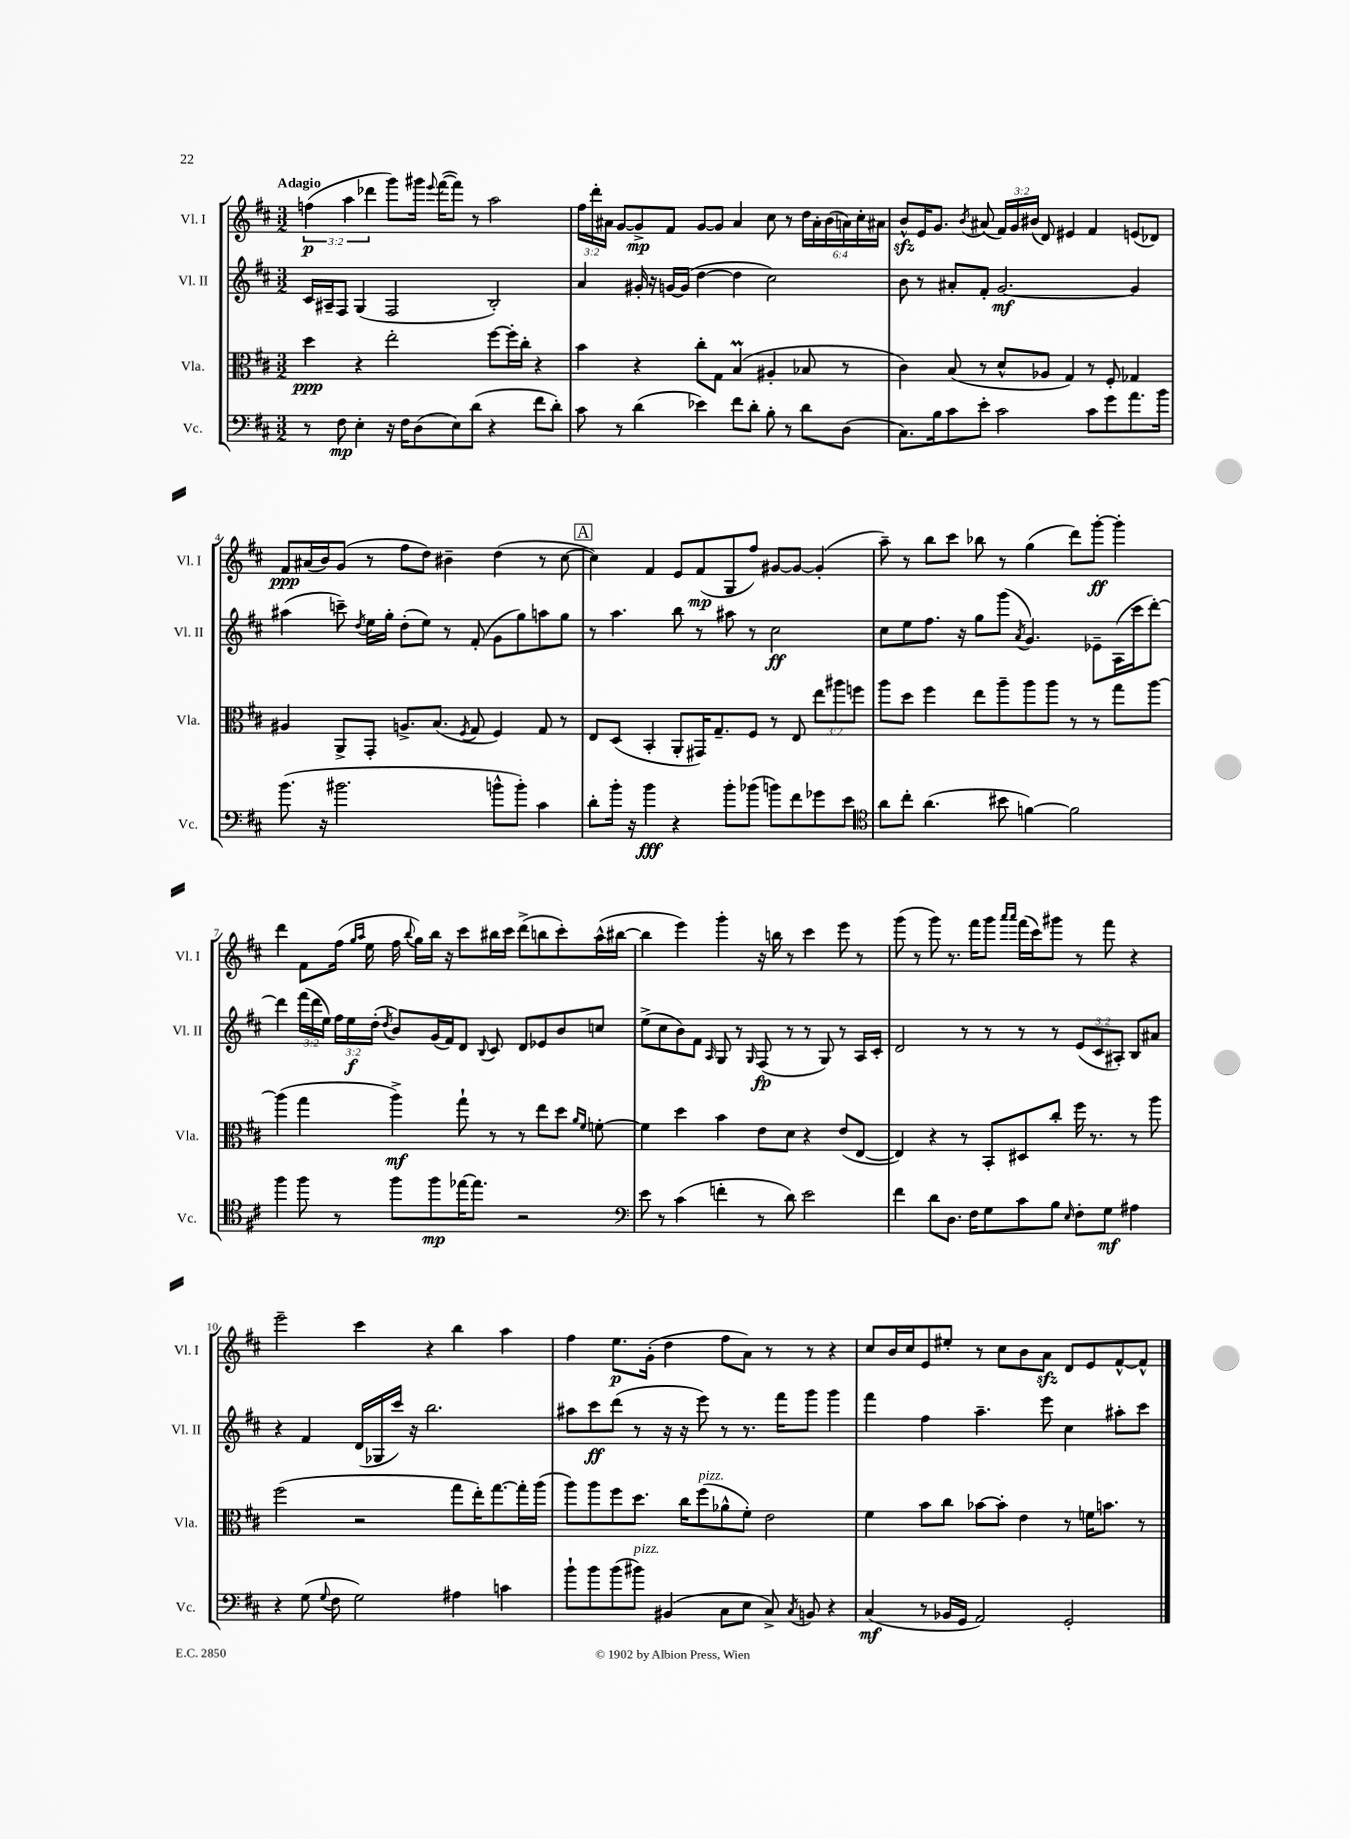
<<
\new StaffGroup <<
\new Staff = "s0" \with { instrumentName = "Vl. I" shortInstrumentName = "Vl. I" } {
    \clef treble \key d \major \numericTimeSignature \time 3/2 \override Staff.TupletNumber.text = #tuplet-number::calc-fraction-text \tempo "Adagio"
    \autoBeamOff \tuplet 3/2 { f''4\p( a''4 des'''4 } g'''8[) gis'''16] \appoggiatura { e'''8 } fis'''16[~( fis'''8]) r8 a''2 |
    \tuplet 3/2 { fis''16[ d'''16-. ais'16] } g'8[~ g'8->\mp fis'8] g'8[~ g'8] ais'4 cis''8 r8 \tuplet 6/4 { d''16[ ais'16-. b'16( a'16) cis''16-. ais'16] } |
    b'8[-^\sfz e'16 g'8.] \acciaccatura { b'8 } ais'8( \tuplet 3/2 { fis'16[) g'16 bis'16]( } d'8) eis'4 fis'4 e'8[( des'8]) |
    fis'8[\ppp ais'16( b'16) g'8]( r8 fis''8[ d''8]) bis'4-- d''4( r8 cis''8~ |
    \mark \markup { \box "A" } cis''4) fis'4 e'8[ fis'8\mp( g8 fis''8]) gis'8[~ gis'8]~ gis'4-.( |
    a''8--) r8 b''8[ cis'''8] bes''8 r8 g''4( d'''8[) g'''8]~-.\ff g'''4-. |
    d'''4 fis'8[ fis''16]( \grace { g''16[ a''16] } e''16 fis''16 \appoggiatura { b''8 } g''16[) b''16] r16 cis'''8[ bis''16 cis'''16] d'''8[->( b''8 cis'''8-.) a''16-^( bis''16]~ |
    bis''4 e'''4) g'''4-. r16 b''16 r8 cis'''4 e'''8 r8 |
    g'''8( r8 g'''8) r8. fis'''16[ g'''8] \grace { a'''16[ a'''16] } fis'''16[( cis'''16) gis'''8] r8 fis'''8 r4 |
    e'''2-- cis'''4 r4 b''4 a''4 |
    fis''4 e''8.[\p g'16]-.( d''4 fis''8[ a'8]) r8 r8 r4 |
    cis''8[ b'16 cis''16 e'8 eis''8]-. r8 cis''8[ b'8 a'8]\sfz d'8[ e'8 fis'8~-^ fis'8]-^ \bar "|." |
}
\new Staff = "s1" \with { instrumentName = "Vl. II" shortInstrumentName = "Vl. II" } {
    \clef treble \key d \major \numericTimeSignature \time 3/2 \override Staff.TupletNumber.text = #tuplet-number::calc-fraction-text
    \autoBeamOff cis'16[ ais16-- fis8] g4( fis2 b2-.) |
    a'4 gis'16-. r16 g'16[~ g'16]( d''4~ d''4 cis''2) |
    b'8 r8 ais'8[-. fis'8]-. g'2.~\mf g'4 |
    ais''4( c'''8--) \acciaccatura { d''8 } e''16[ g''16]-. d''8[-.( e''8]) r8 fis'8-.( g'8[ g''8) a''8 g''8] |
    \mark \markup { \box "A" } r8 a''4. b''8 r8 ais''8 r8 cis''2\ff |
    cis''8[ e''8 fis''8.] r16 g''8[ g'''8]( \acciaccatura { a'8 } g'4.) ees'8[-- a16( cis'''16 d'''8]~-.) |
    d'''4 \tuplet 3/2 { fis'''16[( d'''16 e''16]) } \tuplet 3/2 { fis''16[ e''16\f d''16]-.( } \acciaccatura { d''8 } b'8[) g'16( fis'16) d'8] \appoggiatura { b8 } cis'8 d'8[ ees'8 b'8 c''8] |
    e''8[->( cis''8 b'8) fis'8] \grace { a16 } g8 r8 \grace { g16 } fis8\fp( r8 r8 g8) r8 a16[ cis'16]-. |
    d'2 r8 r8 r8 r8 \tuplet 3/2 { e'8[( cis'8 ais8]-.) } b8[ ais'8] |
    r4 fis'4 d'16[( ges16 cis'''16]) r16 b''2. |
    ais''8[ cis'''8\ff d'''8]( r8 r16 r16 e'''8) r8 r8. fis'''16[ g'''8] g'''4 |
    fis'''4 fis''4 a''4.-- e'''8 cis''4 ais''8[-. cis'''8] \bar "|." |
}
\new Staff = "s2" \with { instrumentName = "Vla." shortInstrumentName = "Vla." } {
    \clef alto \key d \major \numericTimeSignature \time 3/2 \override Staff.TupletNumber.text = #tuplet-number::calc-fraction-text
    \autoBeamOff d''4\ppp r4 e''2-. fis''8[~ fis''16-. cis''16]-. r4 |
    b'4 r4 cis''8[-. g8] b4\prall( ais4-. bes8 r8 |
    cis'4) b8( r8 d'8[-^ aes8] g4) r8 fis8-. ges4 |
    ais4 a,8[-> g,8]-. a8.[-> b8.]( \acciaccatura { fis8 } g8 fis4) g8 r8 |
    \mark \markup { \box "A" } e8[ d8]( b,4-. a,8[-. gis,16) g8.-- fis8] r8 e8 \tuplet 3/2 { e''8[ ais''8 f''8] } |
    a''8[ d''8] fis''4 e''8[ a''8-- a''8 a''8] r8 r8 g''8[ a''8]~ |
    a''4( g''4 a''4->\mf) g''8-! r8 r8 e''8[ d''8] \grace { a'16[ fis'16] } f'8~-. |
    f'4 d''4 b'4 e'8[ d'8] r4 e'8[( e8]~ |
    e4) r4 r8 b,8[-. dis8 cis''8]-. fis''16 r8. r8 a''8 |
    fis''2( r2 g''8[ e''16-.) g''8.~ g''16-. a''16]( |
    a''8[) a''8 fis''8 d''8.] cis''16[ fis''8^\markup { \italic "pizz." }( aes'8-^ fis'8]-.) e'2 |
    fis'4 b'8[ cis''8] bes'8[~ bes'8]-. e'4 r8 f'16[ b'8.] r8 \bar "|." |
}
\new Staff = "s3" \with { instrumentName = "Vc." shortInstrumentName = "Vc." } {
    \clef bass \key d \major \numericTimeSignature \time 3/2
    \autoBeamOff r8 fis8\mp e4-. r16 fis16[ d8( e8) d'8]( r4 fis'8[ d'8]-.) |
    cis'8 r8 d'4( ees'4) fis'8[ d'8]-. b8-. r8 d'8[ d8]( |
    cis8.[) b16 cis'8 e'8]-. cis'2 cis'8[ g'8 a'8. b'16] |
    b'8.( r16 bis'2. b'8[-^ b'8]-.) cis'4 |
    \mark \markup { \box "A" } d'8[-. b'16]-. r16 b'4\fff r4 b'8[-. bes'8]( b'8[) fis'8 ges'8 e'8] |
    \clef tenor a'8[ cis''8]-. a'4.( bis'8 f'4~) f'2 |
    fis''4 fis''8 r8 fis''8[ fis''8\mp ees''16~ ees''8.] r2 |
    \clef bass e'8 r8 cis'4( f'4-. r8 d'8) e'2 |
    fis'4 d'8[ d8.] fis16[ g8 cis'8 b8] \grace { e16 } fis8[-. g8]\mf ais4 |
    r4 g8( \appoggiatura { g8 } fis8 g2) ais4 c'4 |
    b'8[-! b'8 b'8( bis'8]^\markup { \italic "pizz." }) bis,4( cis8[ e8] cis8->) \acciaccatura { cis8 } b,8 r4 |
    cis4\mf( r8 bes,16[ g,16] a,2) g,2-. \bar "|." |
}
>>
>>
